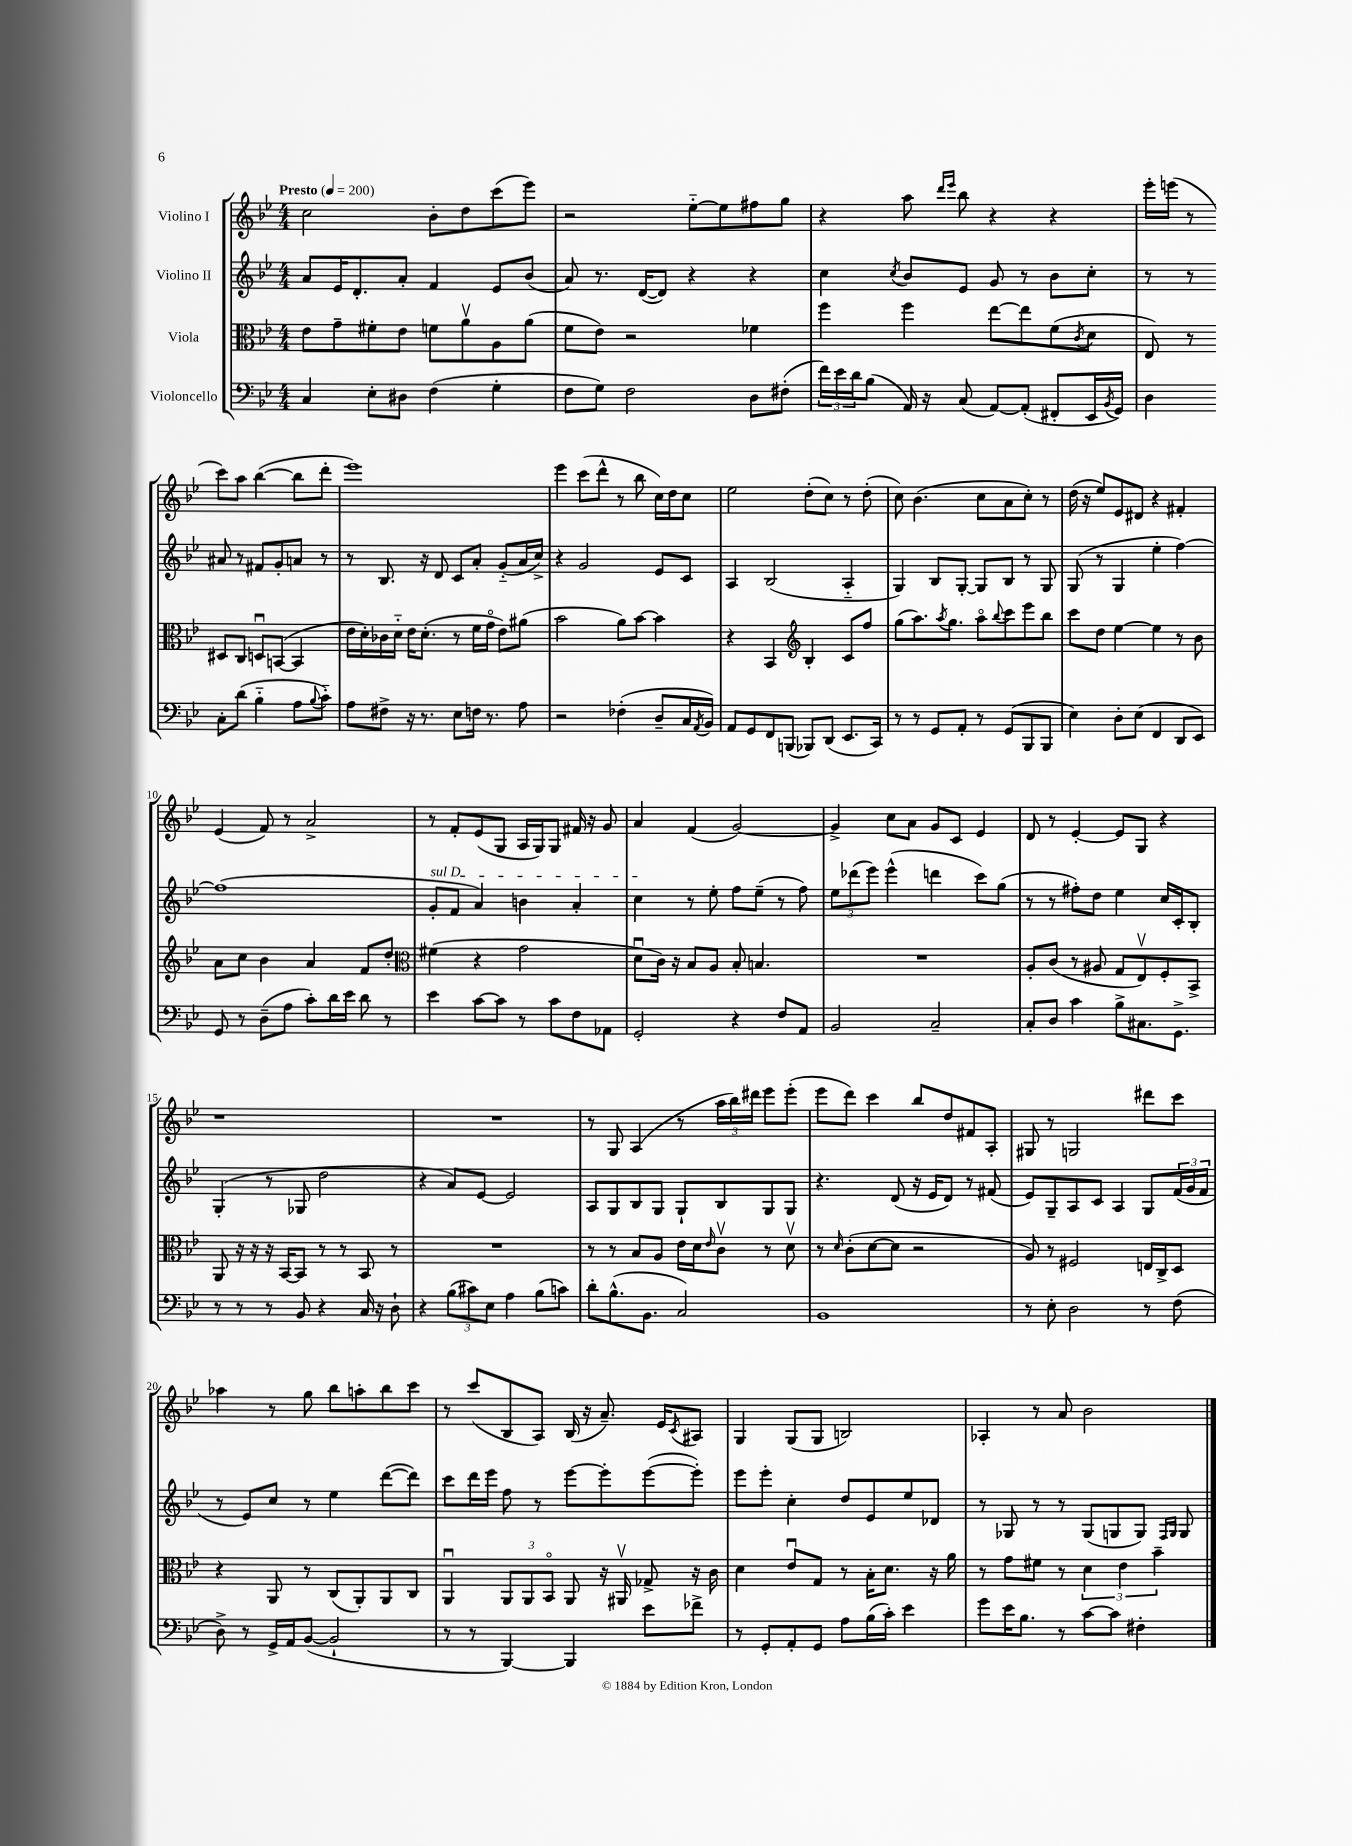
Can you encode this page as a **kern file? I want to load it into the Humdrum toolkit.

**kern	**kern	**kern	**kern
*staff4	*staff3	*staff2	*staff1
*clefF4	*clefC3	*clefG2	*clefG2
*k[b-e-]	*k[b-e-]	*k[b-e-]	*k[b-e-]
*M4/4	*M4/4	*M4/4	*M4/4
*MM200	*MM200	*MM200	*MM200
4C	8e-	8a	2cc
.	8g~	16e-	.
.	.	8.d'	.
8E-'	8f#'	.	.
8D#	8e-	8a'	.
(4F	8f	4f	8b-'
.	8av	.	8dd
4G'	8A	8e-	(8ccc
.	(8a	(8b-	8eee-)
=	=	=	=
8F	8f	8a)	2r
8G)	8e-)	8.r	.
2F	2r	.	.
.	.	([16d	.
.	.	8d])	.
.	.	4r	[8ee-'~
.	.	.	8ee-]
8D	4f-	4r	8ff#
(8F#'	.	.	8gg
=	=	=	=
24f)	4ff	4cc	4r
24e-	.	.	.
24d	.	.	.
(8B-	.	.	.
.	.	8qcc	.
16AA)	4ff	8b-	8aa
16r	.	.	.
.	.	.	16qqddd
.	.	.	16qqeee-
(8C	.	8e-	8bb-
[8AA)	[8ee-	8g	4r
(8AA']	8ee-]	8r	.
8FF#'	(8f	8b-	4r
.	8qc	.	.
16EE-	8d	8cc'	.
8qBB-	.	.	.
16GG)	.	.	.
=	=	=	=
4D	8E-)	8r	16eee-'
.	.	.	(16eee
.	8r	8r	8r
8C'	8D#	8a#	8ccc)
(8d	8C	8r	8aa
4B-'~	8Du	8f#	([4bb-
.	([8BB	8g'	.
8A	4BB]	8a	8bb-]
8qqB-	.	.	.
8c'~)	.	8r	8ddd'
=	=	=	=
8A	16e-	8r	1eee-)
.	16d')	.	.
8F#^	16c-	8.B-	.
.	16d'~	.	.
16r	16e-	.	.
8.r	(8.d'	16r	.
.	.	8d	.
8E-	8r	8c	.
16F	16f	8a'	.
8.r	16go	.	.
.	8e-)	(8g'~	.
8A	(8a#	16a	.
.	.	16cc^)	.
=	=	=	=
2r	2b-	4r	4eee-
.	.	2g	(8ccc
.	.	.	8ddd^^
(4F-'	8a)	.	8r
.	[8b-	.	8bb-
8D~	4b-]	8e-	16cc)
.	.	.	16dd
16C	.	8c	8cc
8qAA	.	.	.
16BB-)	.	.	.
=	=	=	=
8AA	4r	4A	2ee-
8GG	.	.	.
8FF	4BB-	(2B-	.
(8BBB	.	.	.
*	*clefG2	*	*
8BBB-)	4B-'	.	(8dd'
(8DD	.	.	8cc)
8.EE-	8c	4A'~	8r
.	8ff	.	(8dd'
16CC)	.	.	.
=	=	=	=
8r	(8gg	4G)	8cc)
8r	8.aa)	.	(4.b-
8GG	.	8B-	.
.	8qaa	.	.
.	8.gg	.	.
8AA'	.	[8G'	.
8r	8aao	8G]	8cc
.	8qqbb-	.	.
(8GG	8ccc	8B-	8a
8BBB-	8eee-	8r	8cc')
8BBB-	8bb-	8G	8r
=	=	=	=
4E-)	8ccc	(8G	(16dd
.	.	.	16r
.	8dd	8r	8ee-)
8D'	[4ee-	4G	8e-
(8E-	.	.	8d#
4FF	4ee-]	4ee-'	4r
8DD	8r	[4ff)	4f#'
8EE-)	8b-	.	.
=	=	=	=
8GG	8a	(1ff]	(4e-
8r	8cc	.	.
(8D~	4b-	.	8f)
8A	.	.	8r
8c')	4a	.	2a^
16d	.	.	.
16e-	.	.	.
8d	8f	.	.
8r	8dd'	.	.
=	=	=	=
*	*clefC3	*	*
4e-	(4f#	8g'	8r
.	.	8f	8f'
[8c	4r	4a)	(8e-
8c]	.	.	8G
8r	2g	4b	16A
.	.	.	16G)
8c	.	.	8G
8F	.	4a'	16f#
.	.	.	16r
8AA-	.	.	8g
=	=	=	=
2GG'	8du	4cc	4a
.	16c)	.	.
.	16r	.	.
.	8B-	8r	(4f
.	8A	8ee-'	.
4r	8B-'	8ff	[2g)
.	4.B	(8ee-~	.
8F	.	8r	.
8AA	.	8ff)	.
=	=	=	=
2BB-	1r	12ee-	4g^]
.	.	(12ddd-	.
.	.	12eee-)	.
.	.	(4eee-^^	8cc
.	.	.	8a
2C~	.	4ddd	8g
.	.	.	8c
.	.	8ccc)	4e-
.	.	(8gg	.
=	=	=	=
8C'	8A'	8r	8d
8D	(8c	8r	8r
4c	8r	8ff#')	[4e-'
.	8A#	8dd	.
8B-^	8G	4ee-	8e-]
8.C#	8E-v)	.	8G
.	8F'	16cc	4r
8.GG^	.	16c'	.
.	8BB-^	8B-'	.
=	=	=	=
8r	8AA	(4G'	1r
8r	16r	.	.
.	16r	.	.
8r	16r	8r	.
.	[16BB-	.	.
8BB-	8BB-]	8G-	.
4r	8r	2dd	.
.	8r	.	.
16C	8BB-	.	.
16r	.	.	.
8D`	8r	.	.
=	=	=	=
4r	1r	4r	1r
(12B-	.	8a)	.
12c#)	.	.	.
.	.	[8e-	.
12E-	.	.	.
4A	.	2e-]	.
(8B-	.	.	.
8c)	.	.	.
=	=	=	=
8d'	8r	8A	8r
(8.B-^^	8r	8G	8G
.	8B-	8B-	(4A
8.BB-	.	.	.
.	8A	8G	.
2C)	16e-	8G`	8r
.	16d	.	.
.	16qqe-	.	.
.	8cv	8B-	24aa
.	.	.	24bb-)
.	.	.	24ddd#
.	8r	8G	8eee-
.	8dv	8G	(8eee-'
=	=	=	=
1BB-	8r	4.r	8eee-
.	16qqd	.	.
.	(8c'	.	8ddd)
.	[8d	.	4ccc
.	8d]	(8d	.
.	2r	16r	8bb-
.	.	16e-	.
.	.	8d)	8dd
.	.	8r	8f#
.	.	(8f#	8A'
=	=	=	=
8r	8A)	8e-)	8G#
8E-'	8r	8G~	8r
2D	2F#	8A	2G
.	.	8c	.
.	.	4A	.
8r	16E	8G	8ddd#
.	16C^	.	.
(8F	8D	(24f	8ccc
.	.	24g	.
.	.	24f	.
=	=	=	=
8D^)	4r	8r	4aa-
8r	.	8e-)	.
16GG^	8AA	8cc	8r
16AA	.	.	.
([8BB-	8r	8r	8gg
2BB-`]	(8C	4ee-	8bb-
.	8AA')	.	8aa'
.	8AA	([8ddd	8bb-
.	8C	8ddd])	8ccc
=	=	=	=
8r	4AAu	8ccc	8r
8r	.	16ddd	(8ccc
.	.	16eee-	.
[4BBB-)	12AA	8ff	8B-
.	12AA	.	.
.	.	8r	8A)
.	12BB-o	.	.
4BBB-]	8AA	[8eee-	(16B-
.	.	.	16r
.	16r	8eee-']	8.a~)
.	16AA#v	.	.
8e-	8G-^	([8eee-	.
.	.	.	16e-
.	.	.	8qc
8f-^	16r	8eee-'])	8A#
.	16c	.	.
=	=	=	=
8r	4d	8eee-	4G
8GG'	.	8eee-'	.
8AA'	8e-u	4cc'	(8G
8GG	8G	.	8G
8A	8r	8dd	2B)
(16B-	16B-'	8e-	.
16c')	8.d	.	.
4e-	.	8ee-	.
.	16r	8d-	.
.	16a	.	.
=	=	=	=
8g	8r	8r	4A-'
16e-	8g	8G-	.
8.B-	.	.	.
.	8f#	8r	8r
8r	8r	8r	8a
[8c	6d	(8G-	2b-
8c]	.	8G	.
.	6e-	.	.
4F#'	.	8G)	.
.	6b-~	.	.
.	.	16qqF	.
.	.	16qqG	.
.	.	8G	.
==	==	==	==
*-	*-	*-	*-
